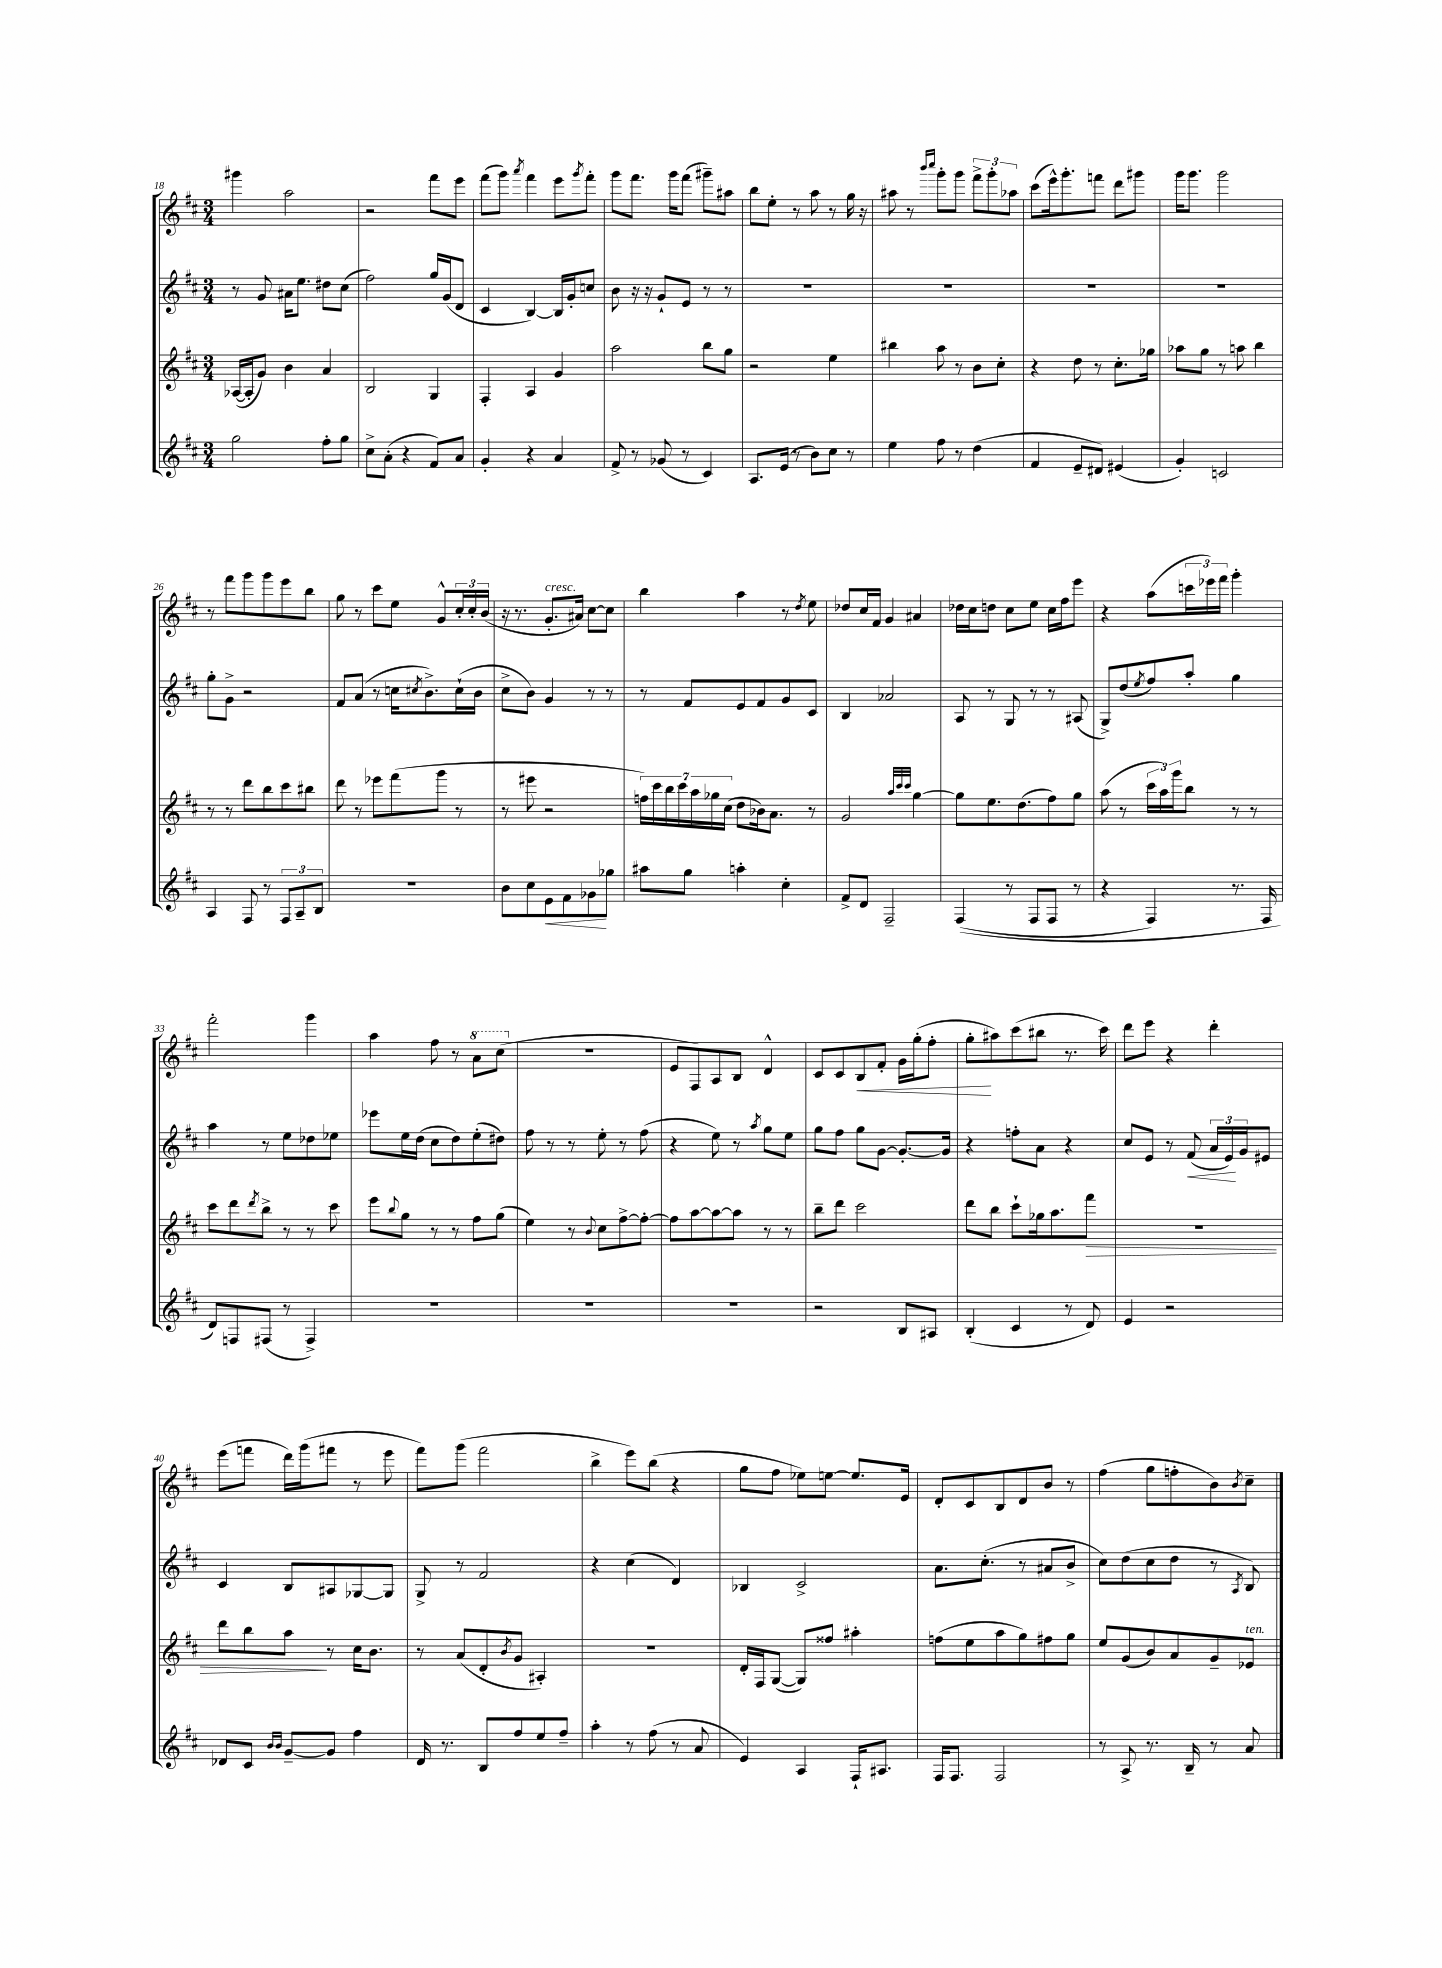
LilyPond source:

<<
\new StaffGroup <<
\new Staff = "s0" {
    \clef treble \key d \major \numericTimeSignature \time 3/4
    gis'''4 a''2 |
    r2 fis'''8 e'''8 |
    fis'''8( g'''8) \acciaccatura { a'''8 } fis'''4 e'''8 \acciaccatura { g'''8 } fis'''8-. |
    g'''8 fis'''8. g'''16 fis'''8( gis'''8--) ais''8 |
    b''8 e''8-. r8 a''8 r8 g''16 r16 |
    ais''8 r8 \grace { b'''16 cis''''16 } g'''8-. g'''8 \tuplet 3/2 { fis'''8-> g'''8-. aes''8 } |
    cis'''8( e'''16-^) g'''8.-. f'''8 d'''8 gis'''8 |
    g'''16 g'''8. g'''2 |
    r8 fis'''8 g'''8 g'''8 e'''8 b''8 |
    g''8 r8 cis'''8 e''8 g'8-^ \tuplet 3/2 { cis''16-. cis''16-. b'16( } |
    r16 r8. g'8.-.^\markup { \italic "cresc." } ais'16) cis''8~ cis''8 |
    b''4 a''4 r8 \acciaccatura { d''8 } e''8 |
    des''8 cis''16 fis'16 g'4 ais'4 |
    des''16 cis''16 d''8 cis''8 e''8 cis''16 fis''16 e'''8 |
    r4 a''8( \tuplet 3/2 { c'''16 ees'''16) fis'''16 } g'''4-. |
    fis'''2-. g'''4 |
    a''4 fis''8 r8 \ottava #1 a''8 cis'''8( \ottava #0 |
    R2. |
    e'8 fis8) a8 b8 d'4-^ |
    cis'8 cis'8 b8\< fis'8-. g'16 g''16-.( fis''8-. |
    g''8-.\! ais''8) cis'''8( bis''8 r8. cis'''16) |
    d'''8 e'''8 r4 d'''4-. |
    e'''8( f'''8 d'''16) g'''16( fis'''8 r8 e'''8 |
    fis'''8) g'''8( fis'''2 |
    b''4-> e'''8) b''8( r4 |
    g''8 fis''8 ees''8) e''8~ e''8. e'16 |
    d'8-. cis'8 b8 d'8 b'8 r8 |
    fis''4( g''8 f''8-. b'8) \acciaccatura { b'8 } cis''8-- \bar "|." |
}
\new Staff = "s1" {
    \clef treble \key d \major \numericTimeSignature \time 3/4
    r8 g'8 ais'16 e''8. dis''8 cis''8( |
    fis''2) g''16 g'16( d'8 |
    cis'4 b4~) b16 g'16-. c''8 |
    b'8 r16 r16 g'8-! e'8 r8 r8 |
    R2. |
    R2. |
    R2. |
    R2. |
    g''8-. g'8-> r2 |
    fis'8 a'8( r8 c''16 \acciaccatura { cis''8 } b'8.->) cis''16-!( b'16 |
    cis''8-> b'8) g'4 r8 r8 |
    r8 fis'8 e'8 fis'8 g'8 cis'8 |
    b4 aes'2 |
    a8 r8 g8 r8 r8 ais8( |
    g8->) d''8( \acciaccatura { e''8 } fis''8) a''8-. g''4 |
    a''4 r8 e''8 des''8 ees''8 |
    ees'''8 e''16 d''16( cis''8 d''8) e''8-.( dis''8) |
    fis''8 r8 r8 e''8-. r8 fis''8( |
    r4 e''8) r8 \acciaccatura { a''8 } g''8 e''8 |
    g''8 fis''8 g''8 g'8~ g'8.~-. g'16 |
    r4 f''8-. a'8 r4 |
    cis''8 e'8 r8 fis'8\<( \tuplet 3/2 { a'16 e'16\!) g'16 } eis'8 |
    cis'4 b8 ais8 ges8~ ges8 |
    g8-> r8 fis'2 |
    r4 cis''4( d'4) |
    bes4 cis'2-> |
    a'8. cis''8.-.( r8 ais'8 b'8-> |
    cis''8) d''8( cis''8 d''8 r8 \acciaccatura { a8 } b8) \bar "|." |
}
\new Staff = "s2" {
    \clef treble \key d \major \numericTimeSignature \time 3/4
    aes16~( aes16-. g'8) b'4 a'4 |
    b2 g4 |
    fis4-. a4 g'4 |
    a''2 b''8 g''8 |
    r2 e''4 |
    bis''4 a''8 r8 b'8 cis''8-. |
    r4 d''8 r8 cis''8.-. ges''16 |
    aes''8 g''8 r8 a''8 b''4 |
    r8 r8 d'''8 b''8 cis'''8 bis''8 |
    d'''8 r8 ees'''8 fis'''8( g'''8 r8 |
    r8 eis'''8 r2 |
    \tuplet 7/4 { f''16) cis'''16 b''16 cis'''16 a''16 ges''16 cis''16( } d''8 bes'16) a'8. r8 |
    g'2 \grace { a''32 cis'''32 cis'''32 } g''4~ |
    g''8 e''8. d''8.( fis''8) g''8 |
    a''8( r8 \tuplet 3/2 { cis'''16 a''16) g'''16 } b''8 r8 r8 |
    cis'''8 d'''8 \acciaccatura { d'''8 } b''8-> r8 r8 cis'''8 |
    e'''8 \appoggiatura { b''8 } g''8 r8 r8 fis''8 g''8( |
    e''4) r8 \appoggiatura { b'8 } cis''8 fis''8~-> fis''8~-. |
    fis''8 a''8~ a''8~ a''8 r8 r8 |
    b''8-- d'''8 cis'''2 |
    d'''8 b''8 cis'''8-! ges''16 a''8. fis'''8\> |
    R2. |
    d'''8 b''8 a''8\! r8 cis''16 b'8. |
    r8 a'8( d'8-. \acciaccatura { b'8 } g'8 ais4-.) |
    R2. |
    d'16-. fis16 g8~( g8) fisis''8 ais''4-. |
    f''8( e''8 a''8 g''8) fis''8 g''8 |
    e''8 g'8( b'8) a'8 g'8-- ees'8^\markup { \italic "ten." } \bar "|." |
}
\new Staff = "s3" {
    \clef treble \key d \major \numericTimeSignature \time 3/4
    g''2 fis''8-. g''8 |
    cis''8-> a'8-.( r4 fis'8) a'8 |
    g'4-. r4 a'4 |
    fis'8-> r8 ges'8( r8 cis'4) |
    a8. e'16( r8 b'8) cis''8 r8 |
    e''4 fis''8 r8 d''4( |
    fis'4 e'8-- dis'8) eis'4( |
    g'4-.) c'2 |
    a4 fis8 r8 \tuplet 3/2 { fis8 a8-- b8 } |
    R2. |
    b'8 cis''8 e'8\< fis'8 ges'8\! ges''8 |
    ais''8 g''8 a''4-. cis''4-. |
    fis'8-> d'8 fis2-- |
    fis4(\( r8 fis8 fis8 r8 |
    r4 fis4) r8. fis16 |
    d'8\) f8 fis8( r8 fis4->) |
    R2. |
    R2. |
    R2. |
    r2 b8 ais8 |
    b4-.( cis'4 r8 d'8) |
    e'4 r2 |
    des'8 cis'8 \grace { b'16 b'16 } g'8~-- g'8 fis''4 |
    d'16 r8. b8 fis''8 e''8 fis''8-- |
    a''4-. r8 fis''8( r8 a'8 |
    e'4) a4 fis16-! ais8. |
    fis16 fis8. fis2 |
    r8 a8-> r8. b16-- r8 a'8 \bar "|." |
}
>>
>>
\layout { \context { \Score currentBarNumber = #18 } }
